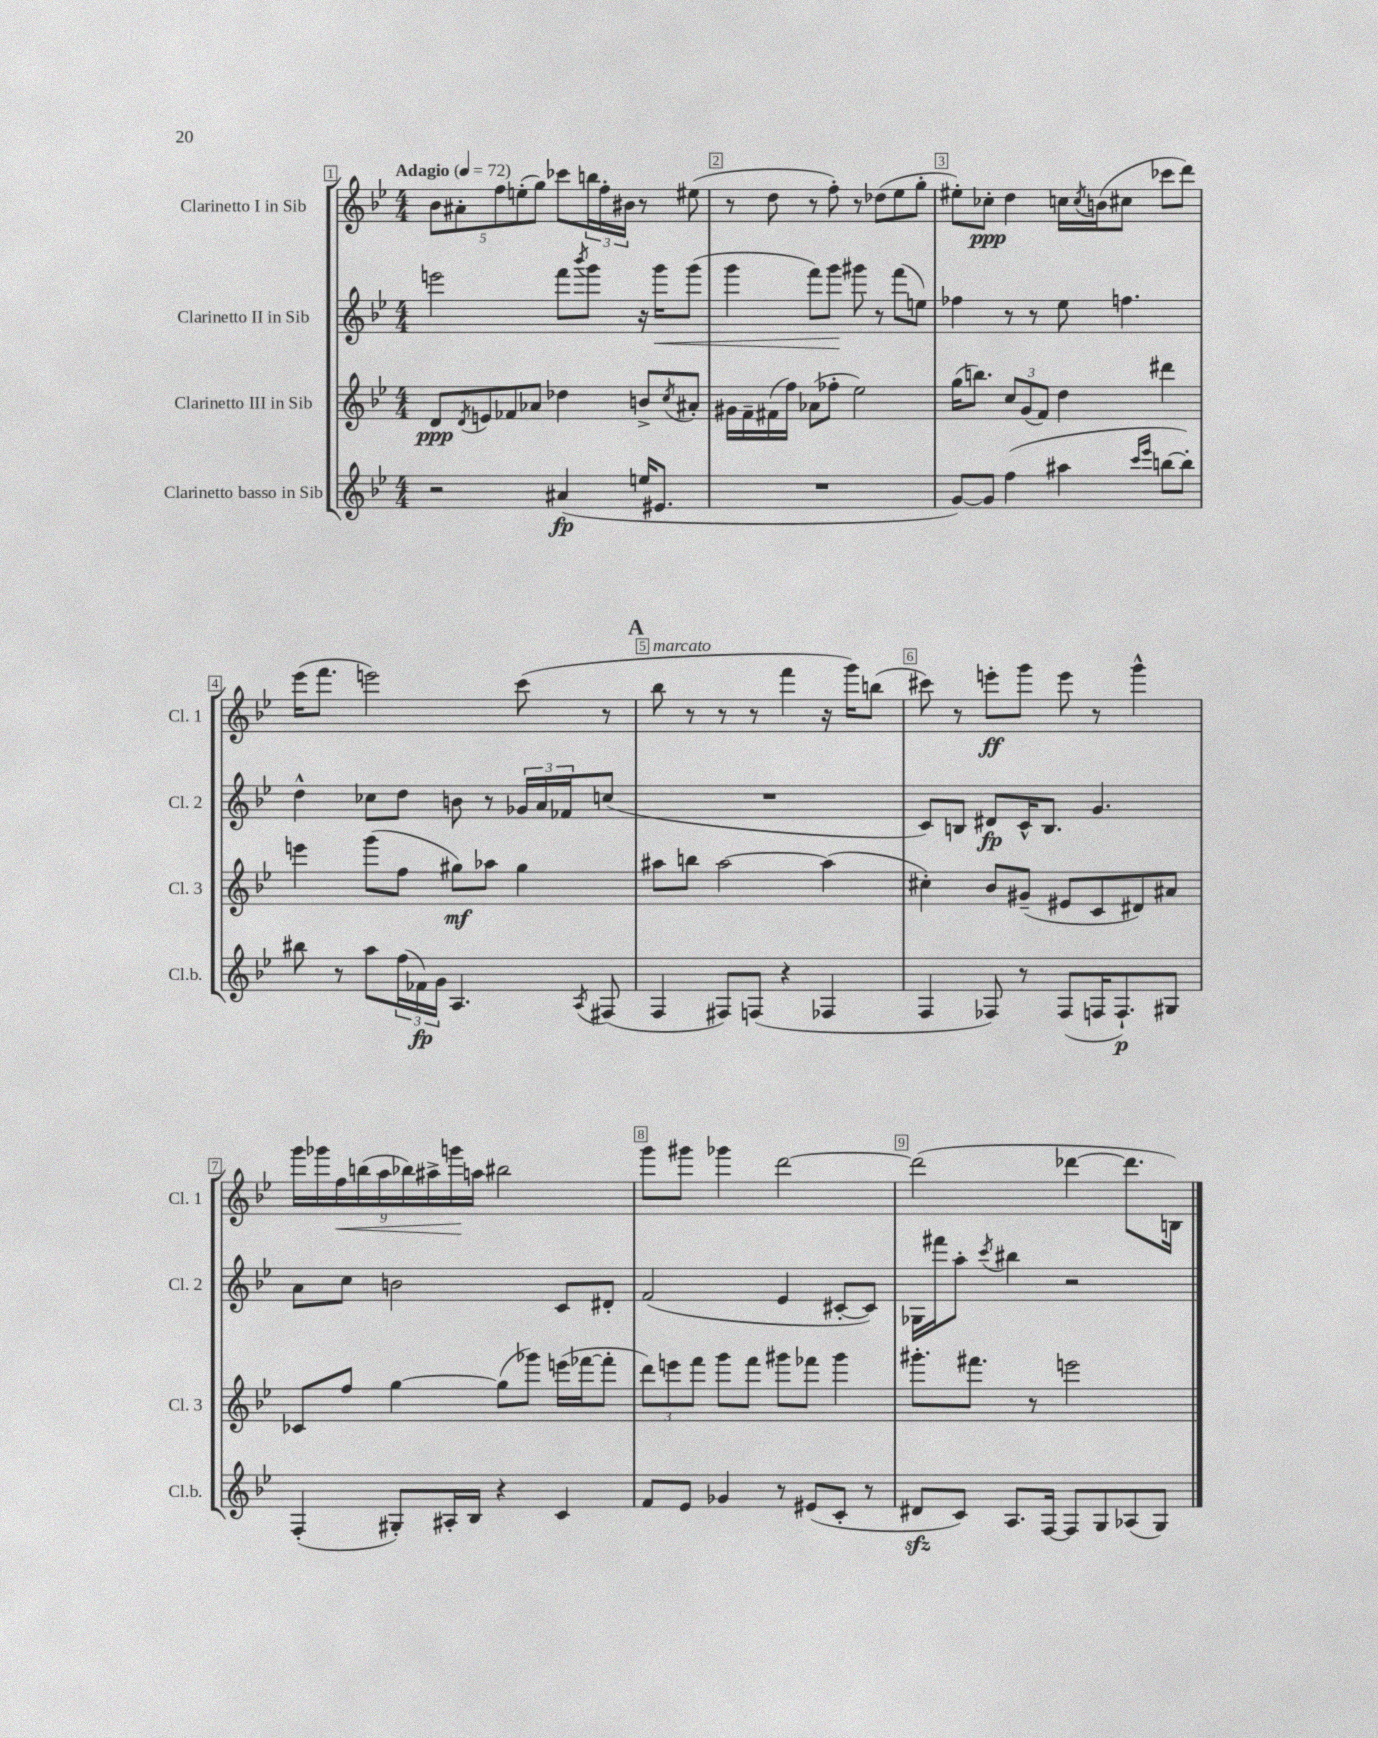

**kern	**dynam	**kern	**dynam	**kern	**dynam	**kern	**dynam
*part4	*part4	*part3	*part3	*part2	*part2	*part1	*part1
*staff4	*staff4	*staff3	*staff3	*staff2	*staff2	*staff1	*staff1
*I"Clarinetto basso in Sib	*	*I"Clarinetto III in Sib	*	*I"Clarinetto II in Sib	*	*I"Clarinetto I in Sib	*
*I'Cl.b.	*	*I'Cl. 3	*	*I'Cl. 2	*	*I'Cl. 1	*
*clefG2	*	*clefG2	*	*clefG2	*	*clefG2	*
*k[b-e-]	*	*k[b-e-]	*	*k[b-e-]	*	*k[b-e-]	*
*M4/4	*	*M4/4	*	*M4/4	*	*M4/4	*
*MM72	*	*MM72	*	*MM72	*	*MM72	*
=1	=1	=1	=1	=1	=1	=1	=1
!	!	!	!	!	!	!LO:TX:a:B:t=Adagio	!
2r	.	8d/L	ppp	2eeen\	.	10b-\L	.
.	.	.	.	.	.	10a#X'\	.
.	.	8qd/	.	.	.	.	.
.	.	8en/	.	.	.	.	.
.	.	.	.	.	.	10ff\	.
.	.	8f-X/	.	.	.	.	.
.	.	.	.	.	.	(10een'\	.
.	.	8a-X/J	.	.	.	.	.
.	.	.	.	.	.	10gg\J)	.
(4a#X/	fp	4dd-X\	.	8fff\L	.	8ccc-X\L	.
.	.	.	.	8qbbb-/	.	.	.
.	.	.	.	8ggg\J	.	24bbn\L	.
.	.	.	.	.	.	24ff'\	.
.	.	.	.	.	.	24b#X\JJ	.
16een/KL	.	8bn^/L	.	16r	.	8r	.
!	!	!	!	!	!LO:HP:b	!	!
8.e#X/J	.	.	.	16ggg\KL	<	.	.
.	.	8qcc/	.	.	.	.	.
.	.	8a#X'/J	.	(8ggg\J	.	(8ee#X\	.
=2	=2	=2	=2	=2	=2	=2	=2
1r	.	16g#X\LL	.	4ggg\	.	8r	.
.	.	16f~\	.	.	.	.	.
.	.	(16f#X\	.	.	.	8dd\	.
.	.	16ff\JJ)	.	.	.	.	.
.	.	(8a-X\L	.	8fff\L)	.	8r	.
.	.	8ff-X'\J	.	8ggg\J	.	8ff'\)	.
.	.	2ee-\)	.	8ggg#X\	[	8r	.
.	.	.	.	8r	.	(8dd-X\L	.
.	.	.	.	(8fff\L	.	8ee-\	.
.	.	.	.	8een\J)	.	8gg'\J	.
=3	=3	=3	=3	=3	=3	=3	=3
[8g/L)	.	(16gg\KL	.	4ff-X\	.	8ee#X'\L)	.
.	.	8.bbn\J)	.	.	.	.	.
8g/J]	.	.	.	.	.	8cc-X'\J	ppp
(4ff\	.	12cc/L	.	8r	.	4dd\	.
.	.	(12g/	.	.	.	.	.
.	.	.	.	8r	.	.	.
.	.	12f/J)	.	.	.	.	.
4aa#X\	.	4dd\	.	8ee-\	.	16ccn\LL	.
.	.	.	.	.	.	8qcc/	.
.	.	.	.	.	.	(16bn\J	.
.	.	.	.	4.ffn\	.	8cc#X\J	.
16qqccc/LL	.	.	.	.	.	.	.
16qqeee-/JJ	.	.	.	.	.	.	.
[8bbn\L	.	4ddd#X\	.	.	.	8ccc-X\L	.
8bb'\J])	.	.	.	.	.	8ddd\J)	.
!!LO:LB:g=z
=4	=4	=4	=4	=4	=4	=4	=4
8bb#X\	.	4eeen\	.	4dd^^\	.	(16eee-\KL	.
.	.	.	.	.	.	8.fff\J	.
8r	.	.	.	.	.	.	.
8aa\L	.	(8ggg\L	.	8cc-X\L	.	2eeen\)	.
(24ff\L	.	8ff\J	.	8dd\J	.	.	.
24f-X\)	fp	.	.	.	.	.	.
24g\JJ	.	.	.	.	.	.	.
4.A/	.	8gg#X\L)	mf	8bn\	.	.	.
.	.	8aa-X\J	.	8r	.	.	.
.	.	4gg#\	.	24g-X/LL	.	(8ccc\	.
.	.	.	.	24a/	.	.	.
.	.	.	.	24f-X/J	.	.	.
8qA/	.	.	.	.	.	.	.
(8F#X/	.	.	.	(8ccn/J	.	8r	.
!!LO:REH:place=s1:t=A
=5	=5	=5	=5	=5	=5	=5	=5
!	!	!	!	!	!	!LO:TX:a:i:t=marcato	!
4F/	.	8aa#X\L	.	1r	.	8bb-\	.
.	.	8bbn\J	.	.	.	8r	.
8F#X/L)	.	[2aa#\	.	.	.	8r	.
(8Fn/J	.	.	.	.	.	8r	.
4r	.	.	.	.	.	4fff\	.
4F-X/	.	(4aa#\]	.	.	.	16r	.
.	.	.	.	.	.	16ggg\KL)	.
.	.	.	.	.	.	(8bbn\J	.
=6	=6	=6	=6	=6	=6	=6	=6
4F/	.	4cc#X'\)	.	8c/L)	.	8ccc#X\)	.
.	.	.	.	8Bn/J	.	8r	.
8F-X/)	.	8b-/L	.	8d#X/L	fp	8eeen'\L	ff
8r	.	(8g#X~/J	.	16c^^/K	.	8ggg\J	.
.	.	.	.	8.B/J	.	.	.
(8F-/L	.	8e#X/L	.	.	.	8eee\	.
16Fn/K	.	8c/	.	4.g/	.	8r	.
8.F`/)	p	.	.	.	.	.	.
.	.	8d#X/)	.	.	.	4ggg^^\	.
8G#X/J	.	8a#X/J	.	.	.	.	.
!!LO:LB:g=z
=7	=7	=7	=7	=7	=7	=7	=7
(4F'/	.	8c-X/L	.	8a\L	.	18ggg\LL	.
.	.	.	.	.	.	18ggg-X\	.
!	!	!	!	!	!	!	!LO:HP:b
.	.	.	.	.	.	18ff\	<
.	.	8ff/J	.	8cc\J	.	.	.
.	.	.	.	.	.	(18bbn\	.
.	.	.	.	.	.	18aa\	.
8G#X'/L)	.	[4gg\	.	2bn\	.	.	.
.	.	.	.	.	.	18bb-X\)	.
.	.	.	.	.	.	18aa#X^\	.
16A#X'/L	.	.	.	.	.	.	.
.	.	.	.	.	.	18gggn\	.
16B-/JJ	.	.	.	.	.	.	.
.	.	.	.	.	.	18aan\JJ	[
4r	.	(8gg\L]	.	.	.	2bb#X\	.
.	.	8ggg-X\J)	.	.	.	.	.
4c/	.	(16eeen\LL	.	8c/L	.	.	.
.	.	[16fff-X\J	.	.	.	.	.
.	.	8fff-'\J]	.	8d#X'/J	.	.	.
=8	=8	=8	=8	=8	=8	=8	=8
8f/L	.	12ddd\L)	.	(2f/	.	8ggg\L	.
.	.	12eeen\	.	.	.	.	.
8e-/J	.	.	.	.	.	8ggg#X\J	.
.	.	12fff\J	.	.	.	.	.
4g-X/	.	8ggg\L	.	.	.	4ggg-X\	.
.	.	8fff\J	.	.	.	.	.
8r	.	8ggg#X\L	.	4e-/	.	[2ddd\	.
(8e#X/L	.	8fff-X\J	.	.	.	.	.
8c'/J	.	4ggg#\	.	[8c#X'/L	.	.	.
8r	.	.	.	8c#/J])	.	.	.
=9	=9	=9	=9	=9	=9	=9	=9
8d#Xzz/L	.	8.ggg#X'\L	.	16G-X\LL	.	(2ddd\]	.
.	.	.	.	16fff#X\J	.	.	.
8c/J)	.	.	.	8aa'\J	.	.	.
.	.	8.fff#X\J	.	.	.	.	.
.	.	.	.	8qccc/	.	.	.
8.A/L	.	.	.	4bb#X\	.	.	.
.	.	8r	.	.	.	.	.
[16F/Jk	.	.	.	.	.	.	.
8F/L]	.	2eeen\	.	2r	.	[4ddd-X\	.
8G/	.	.	.	.	.	.	.
(8A-X/	.	.	.	.	.	8.ddd-\L]	.
8G/J)	.	.	.	.	.	.	.
.	.	.	.	.	.	16Bn\Jk)	.
==	==	==	==	==	==	==	==
*-	*-	*-	*-	*-	*-	*-	*-
